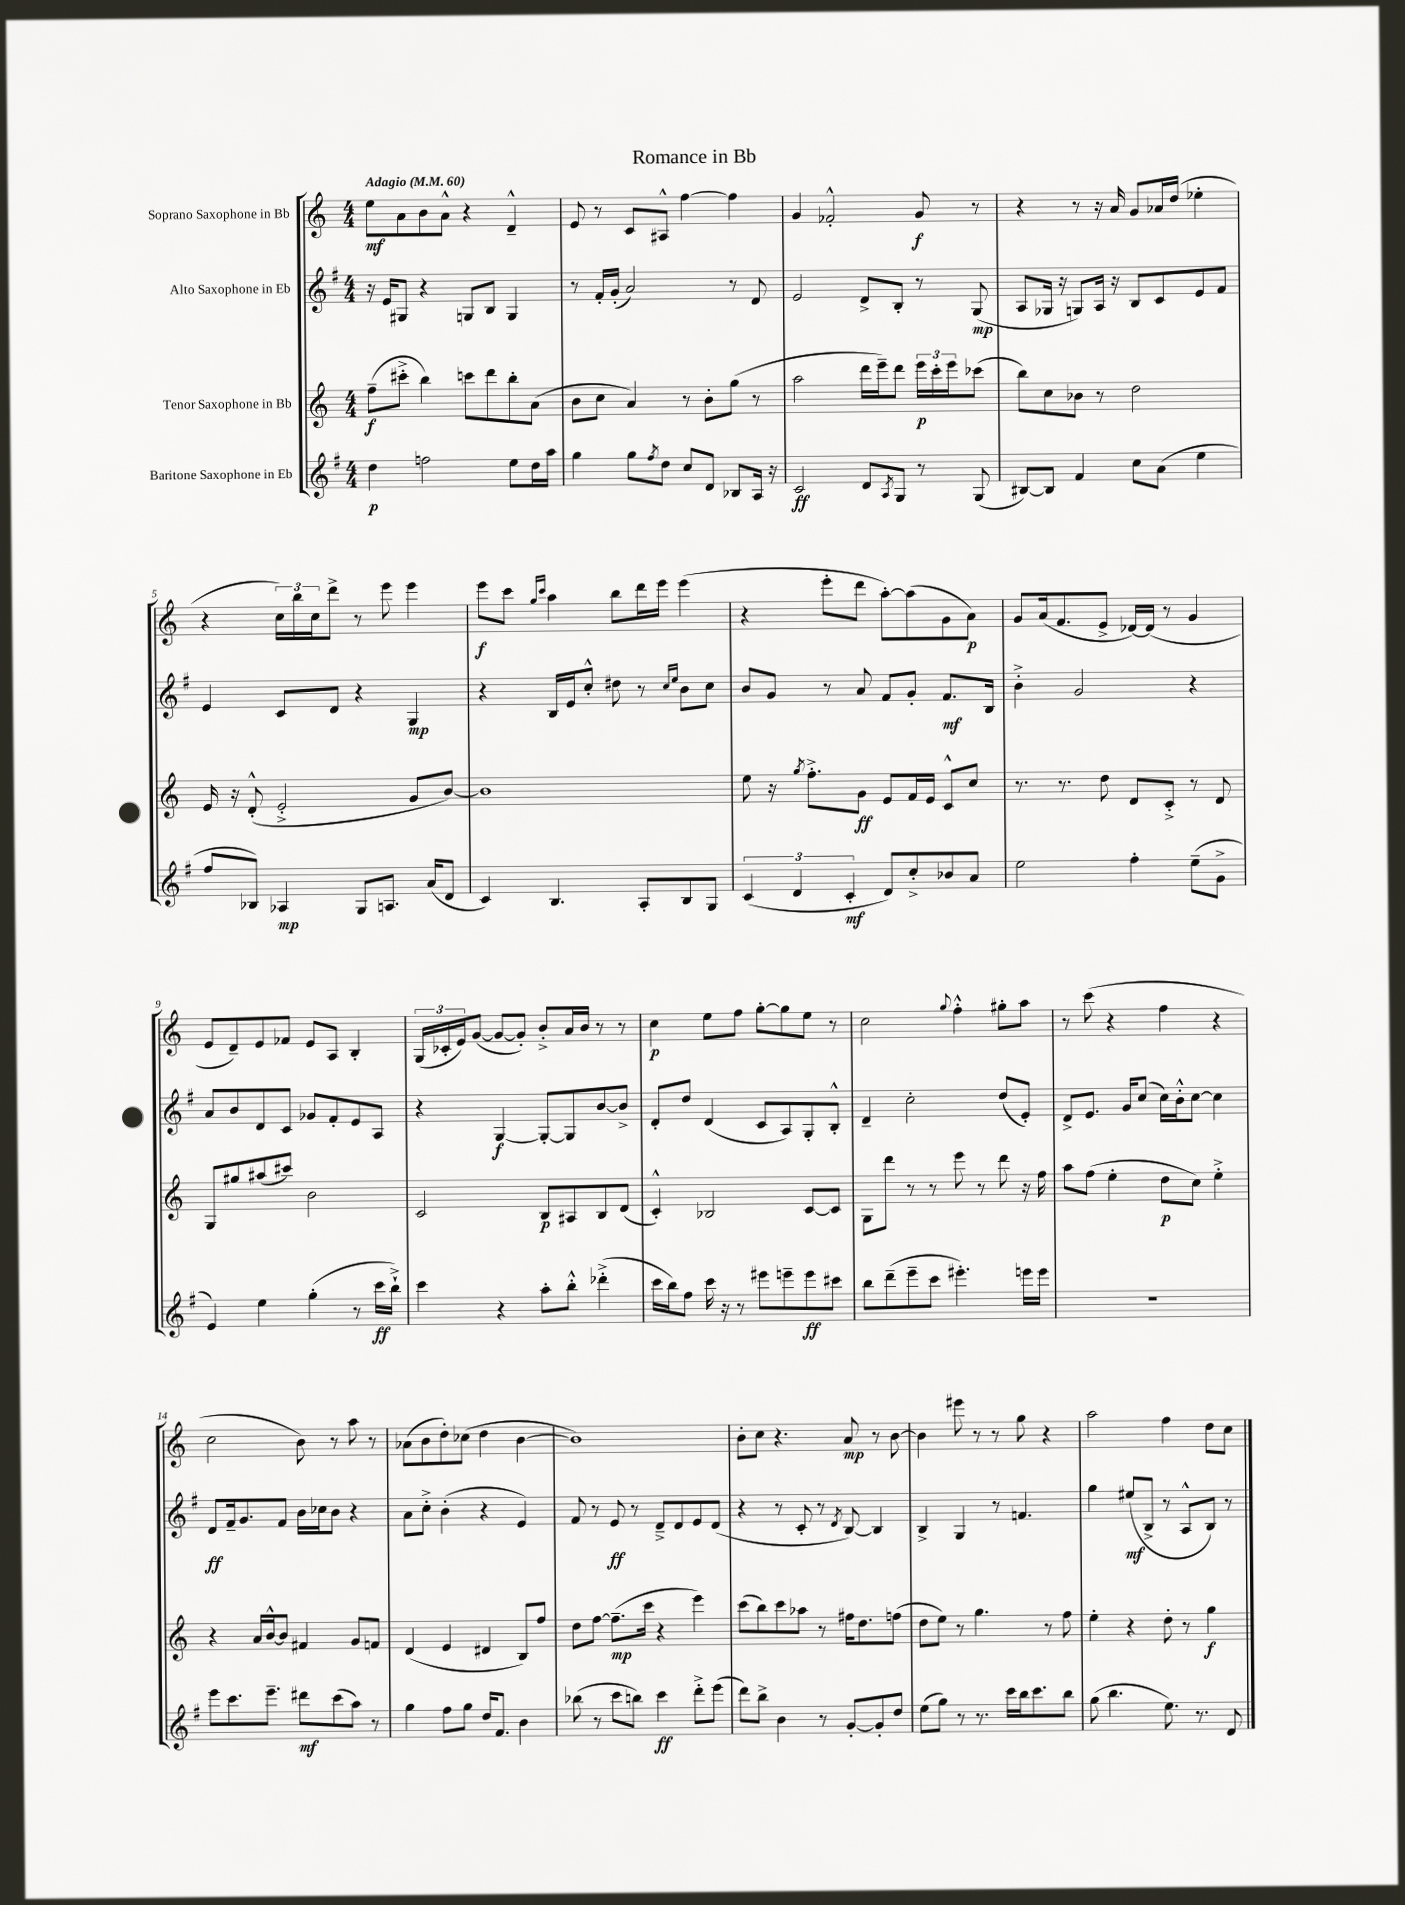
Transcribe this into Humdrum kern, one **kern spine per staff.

**kern	**kern	**kern	**kern
*staff4	*staff3	*staff2	*staff1
*clefG2	*clefG2	*clefG2	*clefG2
*k[f#]	*k[]	*k[f#]	*k[]
*M4/4	*M4/4	*M4/4	*M4/4
*MM60	*MM60	*MM60	*MM60
4dd	(8ff~	16r	8ee
.	.	16e	.
.	8ccc#'^	8G#	8a
2ff	4bb)	4r	8b
.	.	.	8a^^
.	8ccc	8G	4r
.	8ddd	8B	.
8ee	8bb'	4G	4d~^^
16dd	(8a	.	.
16aa	.	.	.
=	=	=	=
4gg	8b	8r	8e
.	8cc	16f#'	8r
.	.	(16g'	.
8gg	4a)	2a)	8c
8qff#	.	.	.
8dd	.	.	8A#^^
8cc	8r	.	[4ff
8d	8b'	.	.
8B-	(8gg	8r	4ff]
16A	8r	8d	.
16r	.	.	.
=	=	=	=
2c	2aa	2e	4g
.	.	.	2f-'^^
8d	16ddd	8d^	.
.	16eee~)	.	.
8qA	.	.	.
8G	8ddd	8B'	.
8r	24eee	8r	8g
.	24ccc'	.	.
.	24eee	.	.
(8G	(8ccc-	(8G	8r
=	=	=	=
[8B#)	8bb)	8A	4r
8B#]	8cc	16G-	.
.	.	16r	.
4f#	8b-	8G)	8r
.	8r	16A	16r
.	.	16r	16a
8cc	2dd	8B	8g
(8a	.	8c	16a-
.	.	.	(16dd
4ee	.	8e	4ee-'
.	.	8f#	.
=	=	=	=
8ff#	16e	4e	4r
.	16r	.	.
8B-)	(8d'^^	.	.
4A-	2e'^	8c	24cc)
.	.	.	24bb
.	.	.	24cc
.	.	8d	8ddd^
8G	.	4r	8r
8.A	.	.	8eee
.	8g	4G	4eee
(16a	.	.	.
8d	[8b)	.	.
=	=	=	=
4c)	1b]	4r	8eee
.	.	.	8ccc
.	.	.	16qqgg
.	.	.	16qqccc
4.B	.	16B	4aa
.	.	16e	.
.	.	8cc'^^	.
.	.	8dd#	8bb
8A'	.	8r	16ddd
.	.	.	16eee
.	.	16qqcc	.
.	.	16qqee	.
8B	.	8b	(4eee
8G	.	8cc	.
=	=	=	=
(6c	8ee	8b	4r
.	16r	8g	.
6d	.	.	.
.	8qgg	.	.
.	8.ff'^	.	.
.	.	8r	8eee'
6c'	.	.	.
.	8g	8a	8ddd
8d)	8e	8f#	[8aa')
8cc'^	16f	8g'	(8aa]
.	16e	.	.
8b-	8c^^	8.f#	8g
8a	8cc	.	8a)
.	.	16B	.
=	=	=	=
2ee	8.r	4b'^	8g
.	.	.	(16a
.	8.r	.	8.f
.	.	2g	.
.	8dd	.	8e^
4ff#'	8d	.	[16d-)
.	.	.	(16d-]
.	8c'^	.	8r
(8ee~	8r	4r	4g
8g^	8d	.	.
=	=	=	=
4e)	8G	8a	8e
.	8gg#	8b	8d~)
4ee	(8aa#	8d	8e
.	8ccc#)	8c	8f-
(4gg'	2b	8g-	8e
.	.	8f#'	8A
8r	.	8e	4B'
16ccc	.	8A	.
16bb`^)	.	.	.
=	=	=	=
4ccc	2c	4r	(24G
.	.	.	24c-'
.	.	.	24e)
.	.	.	([8g
4r	.	[4G	8g_
.	.	.	8g'])
8aa'	8B	8G'_	8b'^
8bb'^^	8A#	8G]	16a
.	.	.	16b
(4ddd-'^	8B	[8b	8r
.	(8d	8b^]	8r
=	=	=	=
16ccc	4c'^^)	8d'	4cc
16bb)	.	.	.
8ff#	.	8dd	.
16ccc	2B-	(4d	8ee
16r	.	.	.
8r	.	.	8ff
8eee#	.	8c	[8gg'
8eee~	.	8A)	8gg]
8eee	[8c	8G'	8ee
8ccc#	8c]	8B'^^	8r
=	=	=	=
8bb	8G	4d~	2cc
(8ddd~	8ddd	.	.
8eee~	8r	2cc'	.
8ccc	8r	.	.
.	.	.	8qqgg
4.eee#')	8eee	.	4ff'^^
.	8r	.	.
.	8ddd	(8dd	8gg#'
16eee	16r	8e')	8aa
16eee	16ff	.	.
=	=	=	=
1r	8aa	8d^	8r
.	(8ff	8.e	(8ccc
.	4ee'	.	4r
.	.	16g	.
.	.	(8cc	.
.	8dd	16cc)	4ff
.	.	16b'^^	.
.	8cc)	[8cc	.
.	4ee'^	4cc]	4r
=	=	=	=
8eee	4r	8d	2cc
8.ccc	.	16f#~	.
.	.	8.g	.
.	16a	.	.
8.eee~	[16b^^	.	.
.	8b]	8f#	.
8ddd#	4f#	16b	8b)
.	.	16cc-	.
(8ccc	.	8b	8r
8aa)	8g	4r	8aa
8r	8f	.	8r
=	=	=	=
4gg	(4d	8a	(8a-
.	.	8cc'^	8b
8ff#	4e	(4b'	8dd')
8gg	.	.	(8cc-
16dd	4d#	4r	4dd
8.f#	.	.	.
4b	8B)	4e)	[4b
.	8ff	.	.
=	=	=	=
(8bb-	8dd	8f#	1b])
8r	[8ff	8r	.
8ccc	(8.ff~]	8e	.
8bb)	.	8r	.
.	16ccc	.	.
4ccc	4r	8d~^	.
.	.	8d	.
8ddd'^	4eee)	8e	.
(8eee	.	(8d	.
=	=	=	=
8ddd)	(8ccc	4r	8b'
8bb^	8bb)	.	8cc
4b	8ccc	8r	4.r
.	8aa-	8c'	.
8r	8r	8r	.
.	.	8qd	.
[8g'	16ff#	[8B)	8a
.	8.dd	.	.
8g']	.	4B]	8r
8dd	(8ff	.	[8b
=	=	=	=
(8ee	8dd	4B^	4b]
8gg)	8ee)	.	.
8r	8r	4G	8eee#
8.r	4.gg	.	8r
.	.	8r	8r
16ccc	.	.	.
16bb	.	4.f	8gg
8.ccc	.	.	.
.	8r	.	4r
8bb	8ff	.	.
=	=	=	=
(8gg	4ee'	4gg	2aa
4.bb	.	.	.
.	4r	(8ee#	.
.	.	8B^	.
8.ee)	8dd'	8r	4ff
.	8r	8A^^	.
8.r	.	.	.
.	4gg	8B)	8dd
8d	.	8r	8cc
==	==	==	==
*-	*-	*-	*-
